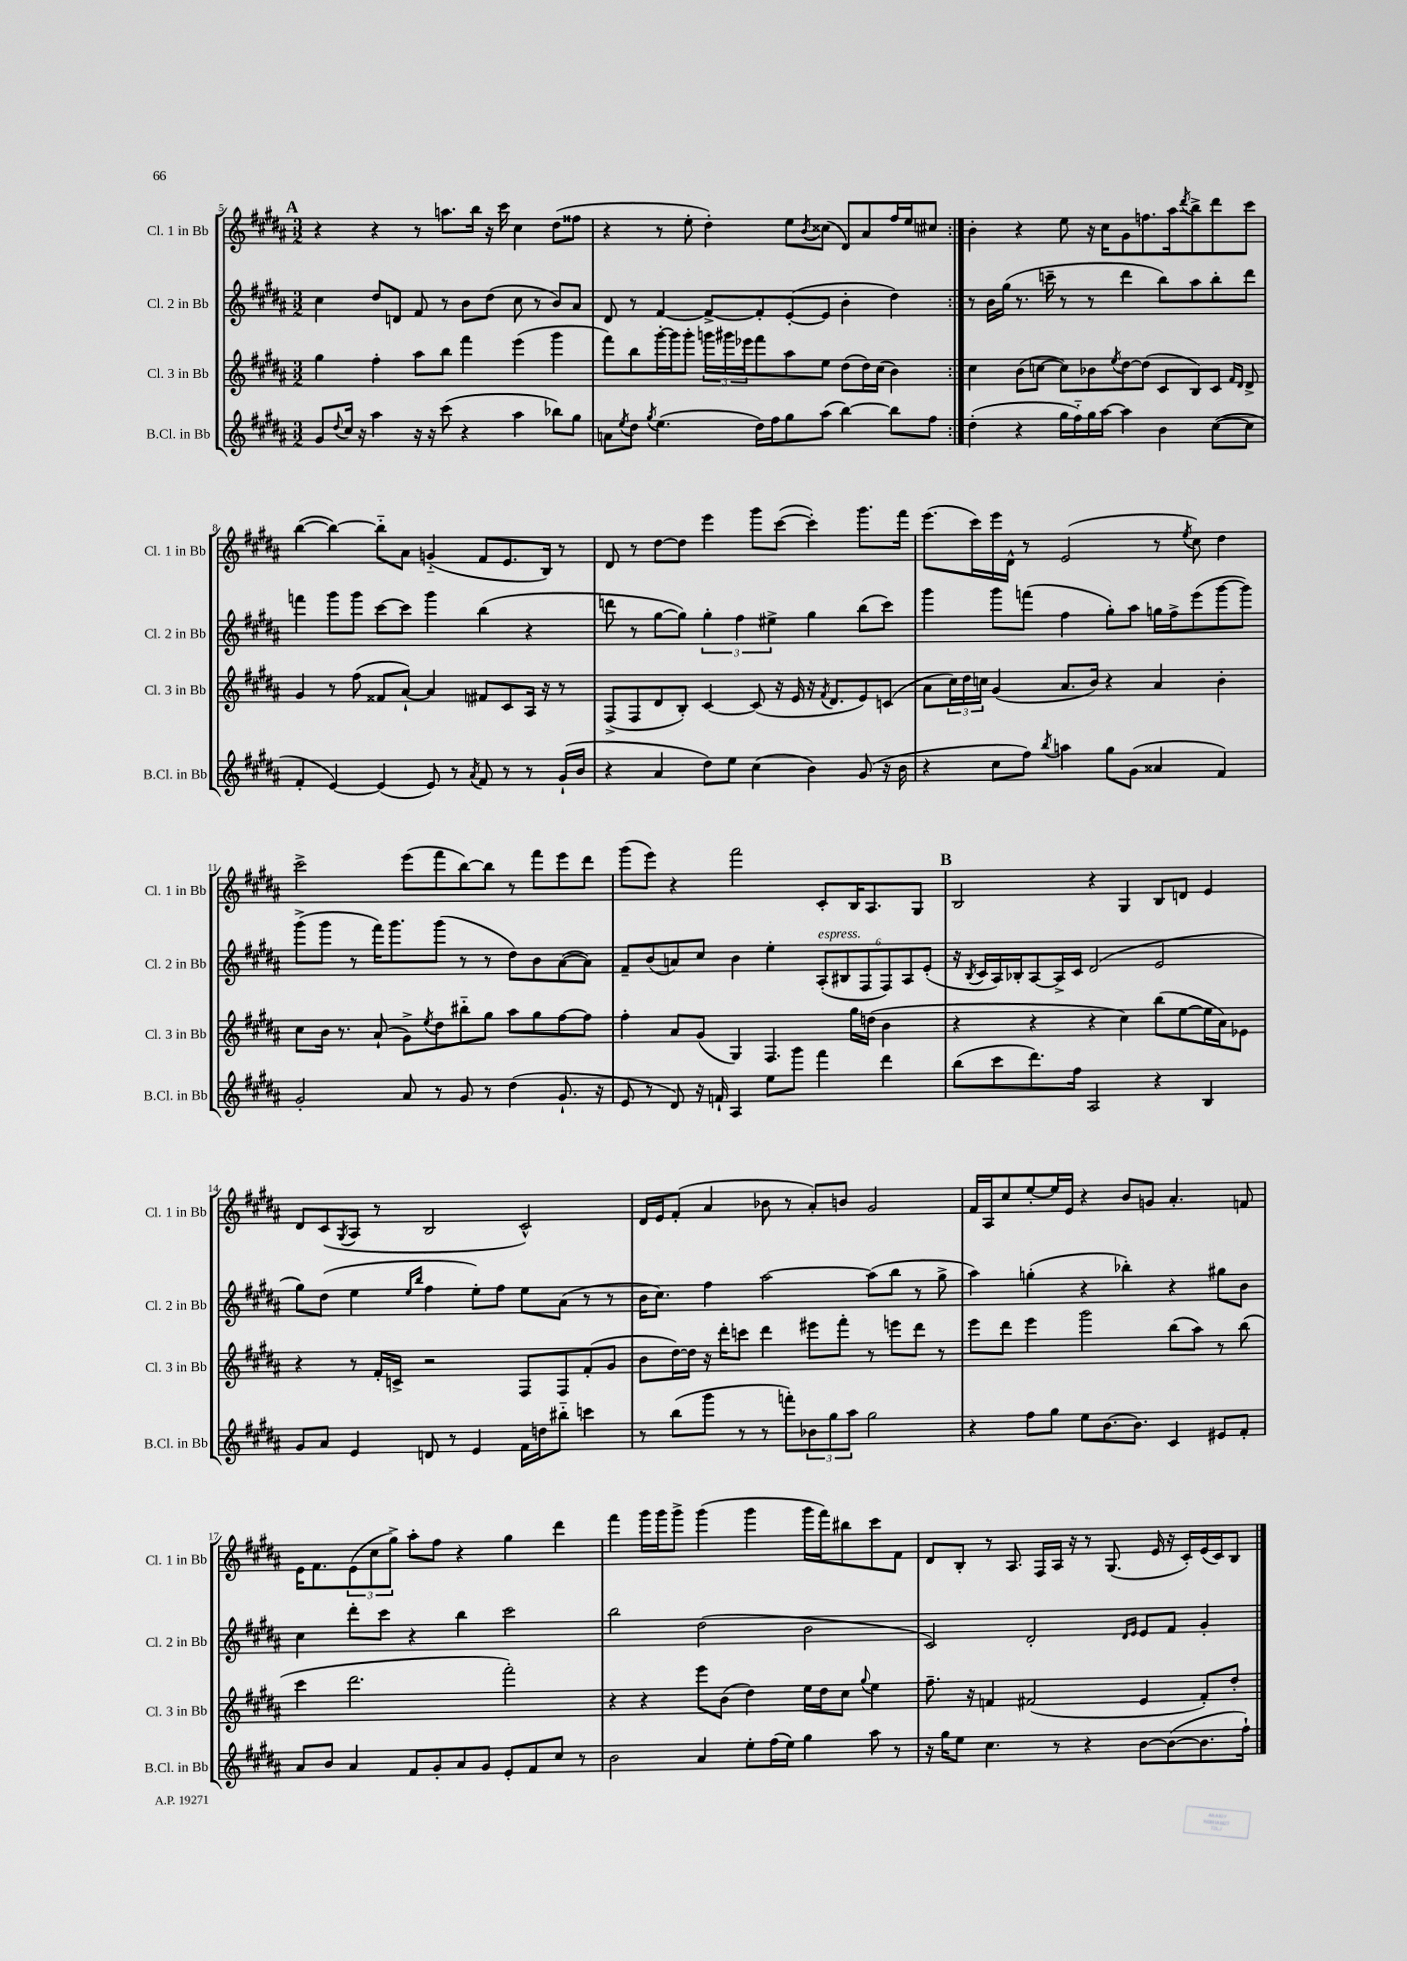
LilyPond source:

<<
\new StaffGroup <<
\new Staff = "s0" \with { instrumentName = "Cl. 1 in Bb" shortInstrumentName = "Cl. 1 in Bb" } {
    \clef treble \key b \major \numericTimeSignature \time 3/2
    \repeat volta 2 { \mark \markup { \bold "A" } r4 r4 r8 a''8. b''16 r16 cis'''16 cis''4 dis''8( fisis''8 |
    r4 r8 e''8-. dis''4-.) e''8 \acciaccatura { b'8 } cisis''8( dis'8) ais'8 fis''16 e''16 cis''8 | }
    b'4-. r4 e''8 r16 cis''16 gis'8 f''8. ais''16 \acciaccatura { dis'''8 } b''8-> dis'''8 cis'''8 |
    b''4~( b''4~) b''8-_ ais'8 g'4-_( fis'8 e'8. b16) r8 |
    dis'8 r8 dis''8~ dis''8 e'''4 gis'''8 cis'''8~( cis'''4-.) gis'''8. fis'''16 |
    e'''8.( cis'''16) e'''16 dis'16-^ r8 e'2( r8 \acciaccatura { e''8 } cis''8) dis''4 |
    cis'''2-> e'''8( fis'''8 b''8~) b''8 r8 fis'''8 e'''8 dis'''8 |
    gis'''8( e'''8) r4 fis'''2 cis'8-. b16 ais8. gis8 |
    \mark \markup { \bold "B" } b2 r4 gis4 b8 d'8 e'4 |
    dis'8 cis'8( \acciaccatura { gis8 } ais8 r8 b2 cis'2-^) |
    dis'16 e'16 fis'8-.( ais'4 bes'8 r8 ais'8-.) b'8 gis'2 |
    fis'16 ais16 cis''8 e''8~-. e''16 e'16 r4 b'8 g'8 ais'4.-. f'8 |
    e'16 fis'8. \tuplet 3/2 { e'8( cis''8 gis''8->) } ais''8-. fis''8 r4 gis''4 dis'''4 |
    fis'''4 gis'''16 gis'''16 gis'''8-> gis'''4( gis'''4 gis'''16 fis'''16) bis''8 cis'''8 fis'8 |
    dis'8 b8-. r8 ais8. fis16 ais16 r16 r8 gis8.( e'16 r16 cis'16-.) e'16( cis'16) b8 \bar "|." |
}
\new Staff = "s1" \with { instrumentName = "Cl. 2 in Bb" shortInstrumentName = "Cl. 2 in Bb" } {
    \clef treble \key b \major \numericTimeSignature \time 3/2
    \repeat volta 2 { \mark \markup { \bold "A" } cis''4 dis''8 d'8 fis'8 r8 b'8 dis''8( cis''8 r8 b'8) ais'8 |
    dis'8 r8 fis'4~ fis'8~-> fis'8-. e'8~-.( e'8 b'4-. dis''4) | }
    r8 b'16 gis''16( r8. c'''16-- r8 r8 dis'''4 b''8) ais''8 b''8-. dis'''8 |
    f'''4 gis'''8 gis'''8 cis'''8~ cis'''8 gis'''4 b''4( r4 |
    d'''8 r8 gis''8~ gis''8) \tuplet 3/2 { gis''4-. fis''4 eis''4-> } gis''4 b''8( cis'''8) |
    gis'''4 gis'''8 f'''8( fis''4 gis''8-.) ais''8 g''16 fis''16-> e'''8( gis'''8~ gis'''8) |
    gis'''8->( gis'''8 r8 fis'''16) gis'''8. gis'''8( r8 r8 dis''8) b'8 ais'8~( ais'8) |
    fis'8-- b'8( a'8) cis''8 b'4 e''4-. \tuplet 6/4 { ais8-.^\markup { \italic "espress." }( bis8 fis8 fis8) ais8 e'8-.( } |
    \mark \markup { \bold "B" } r16 \acciaccatura { b8 } cis'16 ais16) bes16-. ais8~ ais16-> cis'16 dis'2( e'2 |
    gis''8) dis''8( e''4 \grace { e''16 b''16 } fis''4 e''8-.) fis''8 e''8 ais'8( r8 r8 |
    b'16 cis''8.) fis''4 ais''2~ ais''8( b''8 r8 gis''8-> |
    ais''4) g''4-.( r4 bes''4-.) r4 gis''8 b'8 |
    cis''4 dis'''8-. cis'''8 r4 b''4 cis'''2 |
    b''2 dis''2( b'2 |
    cis'2) dis'2-. \grace { dis'16 e'16 } e'8 fis'8 gis'4-. \bar "|." |
}
\new Staff = "s2" \with { instrumentName = "Cl. 3 in Bb" shortInstrumentName = "Cl. 3 in Bb" } {
    \clef treble \key b \major \numericTimeSignature \time 3/2
    \repeat volta 2 { \mark \markup { \bold "A" } gis''4 fis''4-. ais''8 b''8 fis'''4 e'''4( gis'''4 |
    fis'''8) b''8 gis'''16~-. gis'''16 gis'''8-. \tuplet 3/2 { g'''16 gis'''16 ees'''16 } fis'''8 ais''8 e''8 dis''8( dis''16) cis''16( b'4) | }
    cis''4 b'8( c''8~ c''8) bes'8 \acciaccatura { e''8 } dis''8~ dis''8( cis'8 b8) cis'8 \grace { fis'16 dis'16 } dis'8-> |
    gis'4 r8 fis''8( fisis'8 ais'8~-!) ais'4 fis'8 cis'8 ais16 r16 r8 |
    fis8->( fis8 dis'8 b8-.) cis'4~ cis'8( r16 e'16 r16 \acciaccatura { fis'8 } dis'8. e'8) c'8( |
    ais'8 \tuplet 3/2 { cis''16) dis''16 c''16 } gis'4( ais'8. b'16) r4 ais'4 b'4-. |
    cis''8 b'16 r8. ais'8-!( gis'8->) \acciaccatura { e''8 } dis''8 bis''8-_ gis''8 ais''8 gis''8 fis''8~ fis''8 |
    fis''4-. ais'8 gis'8( gis4) fis4. gis''16 d''16( b'4 |
    \mark \markup { \bold "B" } r4 r4 r4 cis''4) b''8( e''8~ e''16 ais'16) ees'8 |
    r4 r8 fis'16-. c'16-> r2 fis8 fis8 fis'8-.( gis'8 |
    b'8 dis''16~) dis''16 r16 dis'''16-. c'''8 dis'''4 eis'''8 fis'''8-. r8 e'''8 dis'''8 r8 |
    e'''8 dis'''8 e'''4 gis'''2 b''8( ais''8) r8 b''8( |
    cis'''4 dis'''2. fis'''2-.) |
    r4 r4 e'''8 b'8( dis''4) e''16 dis''16 cis''8 \appoggiatura { gis''8 } e''4 |
    fis''8.-- r16 f'4 fis'2( e'4 fis'8-.) dis''8-. \bar "|." |
}
\new Staff = "s3" \with { instrumentName = "B.Cl. in Bb" shortInstrumentName = "B.Cl. in Bb" } {
    \clef treble \key b \major \numericTimeSignature \time 3/2
    \repeat volta 2 { \mark \markup { \bold "A" } gis'8 \appoggiatura { dis''8 } cis''16 r16 ais''4 r16 r16 cis'''8( r4 ais''4 bes''8) gis''8 |
    a'8 \acciaccatura { e''8 } dis''8 \acciaccatura { gis''8 } e''4.( dis''16) fis''16 gis''8 ais''8( b''4~) b''8 fis''8 | }
    dis''4-.( r4 gis''16 fis''16-_) gis''16 ais''16~ ais''4 b'4 cis''8~( cis''8 |
    fis'4-. e'4~) e'4( e'8) r8 \acciaccatura { ais'8 } fis'8 r8 r8 gis'16-!( b'16 |
    r4 ais'4 dis''8) e''8 cis''4( b'4) gis'8( r16 b'16 |
    r4 cis''8 fis''8) \acciaccatura { b''8 } a''4 gis''8 gis'8( aisis'4 fis'4) |
    gis'2-. ais'8 r8 gis'8 r8 dis''4( gis'8.-! r16 |
    e'8 r8 dis'8) r16 f'16-! ais4 e''8 gis'''8 fis'''4 dis'''4 |
    \mark \markup { \bold "B" } b''8( cis'''8 dis'''8.) fis''16 ais2 r4 b4 |
    gis'8 ais'8 e'4 d'8 r8 e'4 fis'16 d''16 bis''8-_ c'''4 |
    r8 b''8( gis'''8 r8 r8 f'''8-.) \tuplet 3/2 { bes'8 gis''8 ais''8 } gis''2 |
    r4 fis''8 gis''8 e''8 b'8.~ b'8. cis'4 eis'8 fis'8-. |
    ais'8 b'8 ais'4 fis'8 gis'8-. ais'8 gis'8 e'8-. fis'8 cis''8 r8 |
    b'2 ais'4 e''8-. fis''16( e''16) gis''4 ais''8 r8 |
    r16 gis''16 e''8 cis''4. r8 r4 b'8~ b'8~( b'8. fis''16-!) \bar "|." |
}
>>
>>
\layout { \context { \Score currentBarNumber = #5 } }
